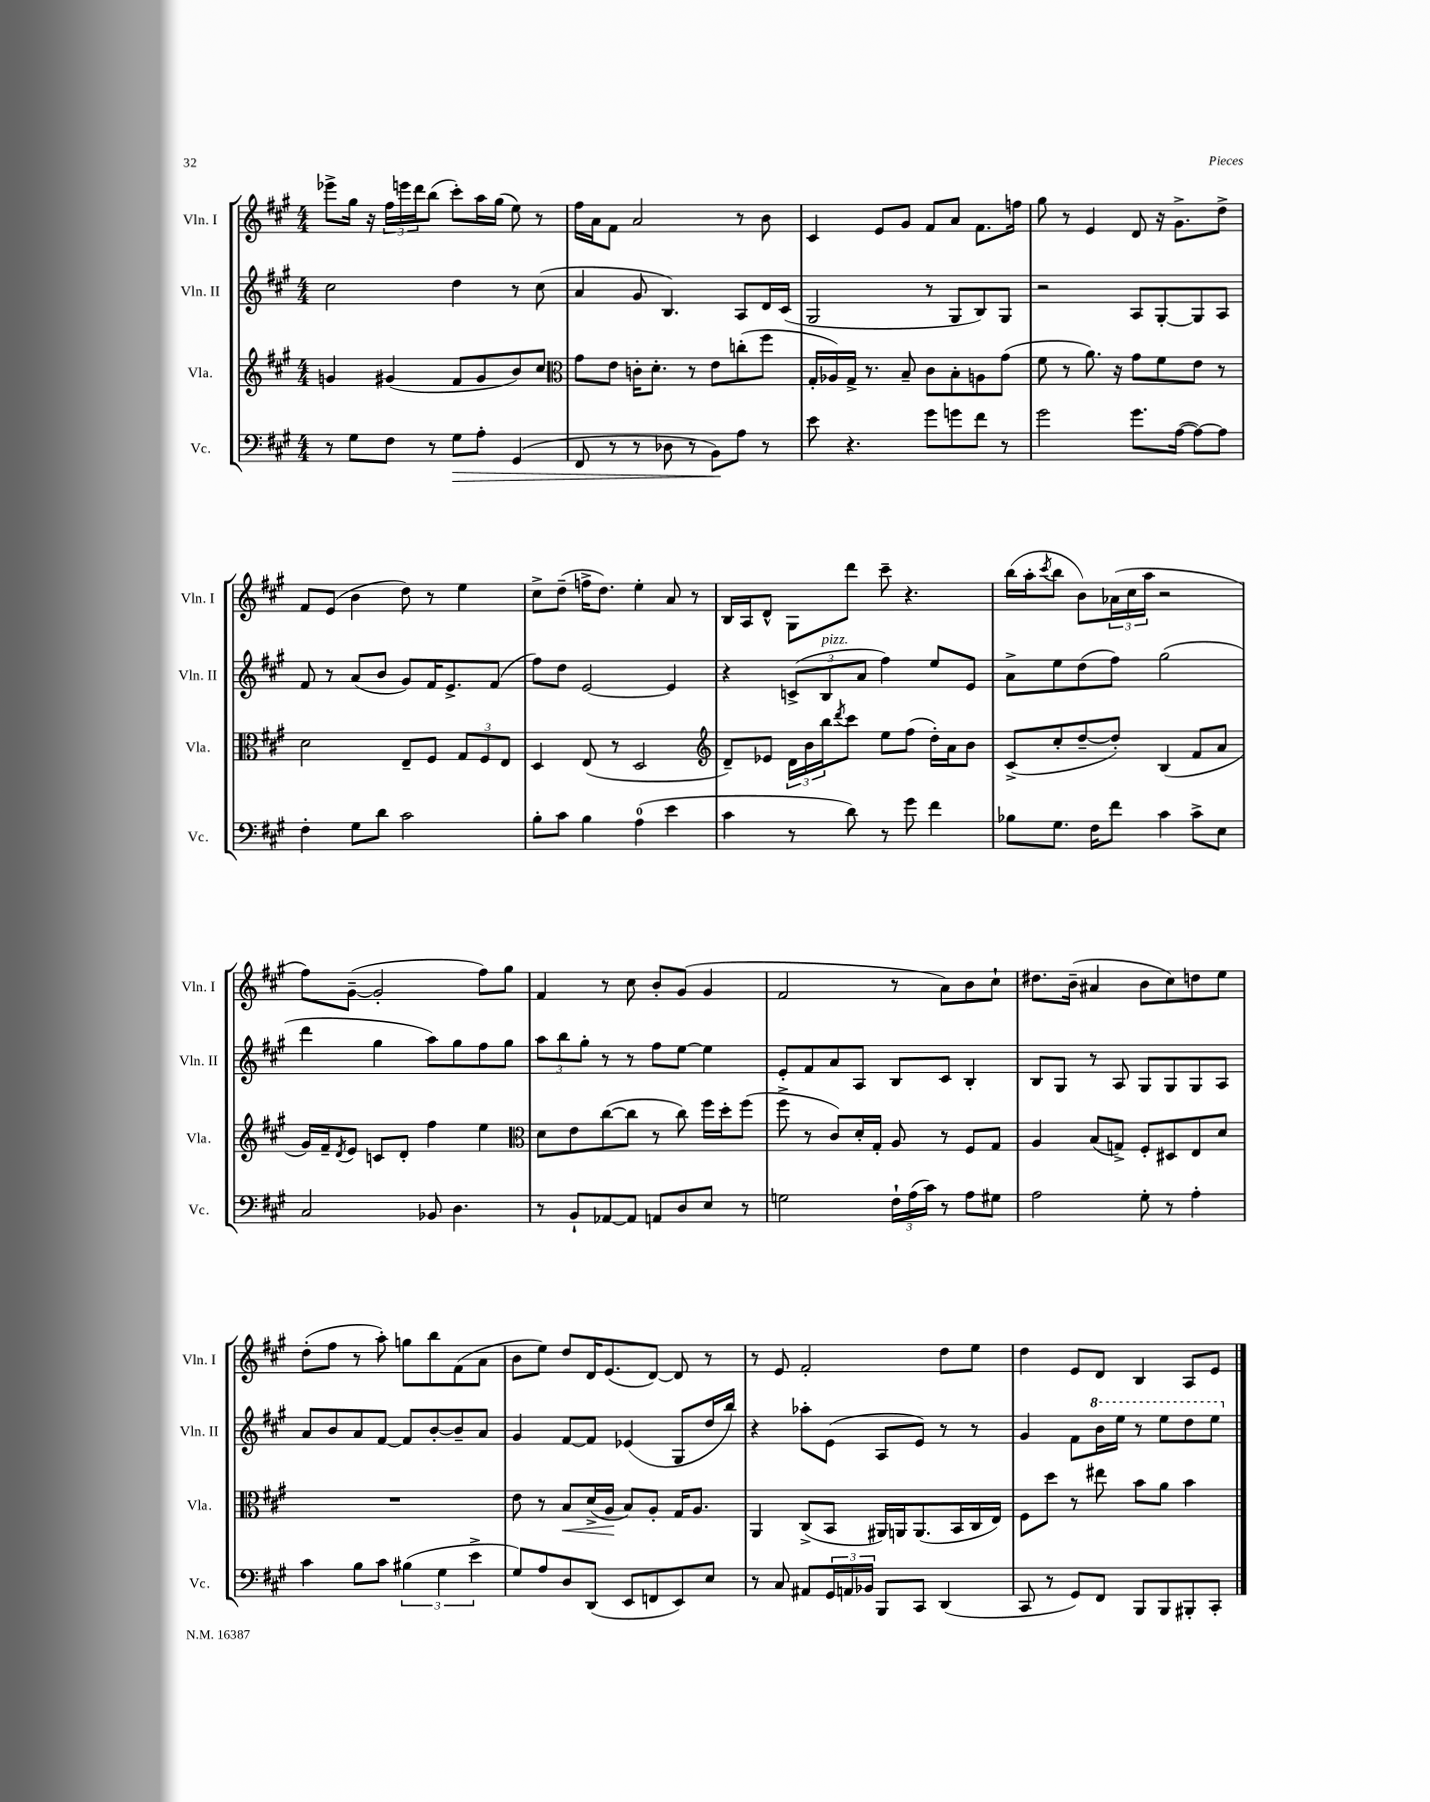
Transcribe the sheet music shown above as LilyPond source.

<<
\new StaffGroup <<
\new Staff = "s0" \with { instrumentName = "Vln. I" shortInstrumentName = "Vln. I" } {
    \clef treble \key a \major \numericTimeSignature \time 4/4
    ees'''8-> gis''16 r16 \tuplet 3/2 { fis''16 e'''16 d'''16 } b''8( cis'''8-.) a''16 gis''16( e''8) r8 |
    fis''16 a'16 fis'8 a'2 r8 b'8 |
    cis'4 e'8 gis'8 fis'8 a'8 fis'8. f''16 |
    gis''8 r8 e'4 d'8 r16 gis'8.-> d''8-> |
    fis'8 e'8( b'4 d''8) r8 e''4 |
    cis''8-> d''8--( f''16-> d''8.) e''4-. a'8 r8 |
    b16 a16 d'8-^ gis8 d'''8 cis'''8-- r4. |
    b''16( a''16-. \acciaccatura { cis'''8 } b''8 b'8) \tuplet 3/2 { aes'16( cis''16 a''16 } r2 |
    fis''8) gis'8~--( gis'2-. fis''8) gis''8 |
    fis'4 r8 cis''8 b'8-. gis'8( gis'4 |
    fis'2 r8 a'8) b'8 cis''8-! |
    dis''8. b'16--( ais'4 b'8 cis''8) d''8 e''8 |
    d''8-.( fis''8 r8 a''8-.) g''8 b''8 fis'8( a'8 |
    b'8 e''8) d''8 d'16 e'8.( d'8~) d'8 r8 |
    r8 e'8 fis'2-. d''8 e''8 |
    d''4 e'8 d'8 b4 a8 e'8 \bar "|." |
}
\new Staff = "s1" \with { instrumentName = "Vln. II" shortInstrumentName = "Vln. II" } {
    \clef treble \key a \major \numericTimeSignature \time 4/4
    cis''2 d''4 r8 cis''8( |
    a'4 gis'8 b4.) a8 d'16 cis'16( |
    gis2 r8 gis8 b8) gis8 |
    r2 a8 gis8~-. gis8 a8 |
    fis'8 r8 a'8( b'8 gis'8) fis'16 e'8.-> fis'8( |
    fis''8) d''8 e'2~ e'4 |
    r4 \tuplet 3/2 { c'8->( b8^\markup { \italic "pizz." } a'8 } fis''4) e''8 e'8 |
    a'8-> e''8 d''8( fis''8) gis''2( |
    d'''4 gis''4 a''8) gis''8 fis''8 gis''8 |
    \tuplet 3/2 { a''8 b''8 gis''8-. } r8 r8 fis''8 e''8~ e''4 |
    e'8-. fis'8 a'8 a8 b8 cis'8 b4-. |
    b8 gis8 r8 a8 gis8 gis8 gis8 a8 |
    a'8 b'8 a'8 fis'8~ fis'8 b'8~-. b'8-- a'8 |
    gis'4 fis'8~ fis'8 ees'4( gis8 d''16 b''16) |
    r4 aes''8-. e'8( a8 e'8) r8 r8 |
    gis'4 fis'8 \ottava #1 b''16 e'''16 r8 e'''8 d'''8 e'''8 \ottava #0 \bar "|." |
}
\new Staff = "s2" \with { instrumentName = "Vla." shortInstrumentName = "Vla." } {
    \clef treble \key a \major \numericTimeSignature \time 4/4
    g'4 gis'4( fis'8 gis'8 b'8) cis''8 |
    \clef alto gis'8 e'8 c'16-. d'8.-. r8 e'8 c''8-.( fis''8 |
    gis16-. aes16) gis16-> r8. b8-- cis'8 b8-. a8 gis'8( |
    fis'8 r8 a'8.) r16 gis'8 fis'8 e'8 r8 |
    d'2 e8-- fis8 \tuplet 3/2 { gis8 fis8 e8 } |
    d4 e8( r8 d2 |
    \clef treble d'8--) ees'8 \tuplet 3/2 { d'16 b'16 b''16 } \acciaccatura { d'''8 } cis'''8 e''8 fis''8( d''16-.) a'16 b'8 |
    cis'8->( cis''8-. d''8~-- d''8-.) b4( fis'8 a'8 |
    gis'16) fis'16-- \acciaccatura { d'8 } e'8 c'8 d'8-. fis''4 e''4 |
    \clef alto d'8 e'8 cis''8~( cis''8 r8 cis''8) fis''16 d''16-. fis''8( |
    fis''8-> r8 cis'8) d'16-. gis16-. a8 r8 fis8 gis8 |
    a4 b8( g8->) fis8-. dis8 e8 d'8 |
    R1 |
    e'8 r8 b8\< d'16->( a16\! b8) a8-. gis16 a8. |
    a,4 cis8->( b,8 ais,16) a,16 a,8.( b,16 cis16 e16) |
    fis8 d''8 r8 eis''8 b'8 a'8 b'4 \bar "|." |
}
\new Staff = "s3" \with { instrumentName = "Vc." shortInstrumentName = "Vc." } {
    \clef bass \key a \major \numericTimeSignature \time 4/4
    r8 gis8 fis8 r8 gis8\> a8-. gis,4( |
    fis,8 r8 r8 des8 r8 b,8\!) a8 r8 |
    e'8 r4. gis'8 g'8 fis'8 r8 |
    gis'2 gis'8. a16~( a8~) a8 |
    fis4-. gis8 d'8 cis'2 |
    b8-. cis'8 b4 a4-0( e'4 |
    cis'4 r8 d'8) r8 gis'8 fis'4 |
    bes8 gis8. fis16 fis'8 cis'4 cis'8-> e8 |
    cis2 bes,8 d4. |
    r8 b,8-! aes,8~ aes,8 a,8 d8 e8 r8 |
    g2 \tuplet 3/2 { fis16-! a16( cis'16) } r8 a8 gis8 |
    a2 gis8-. r8 a4-. |
    cis'4 b8 cis'8 \tuplet 3/2 { bis4( gis4 e'4-> } |
    gis8) a8 d8 d,8( e,8 f,8 e,8) e8 |
    r8 cis8 ais,8 \tuplet 3/2 { gis,16 a,16 bes,16 } b,,8 cis,8 d,4( |
    cis,8 r8 gis,8) fis,8 b,,8 b,,8 bis,,8-. cis,8-. \bar "|." |
}
>>
>>
\layout { \context { \Score \remove "Bar_number_engraver" } }
